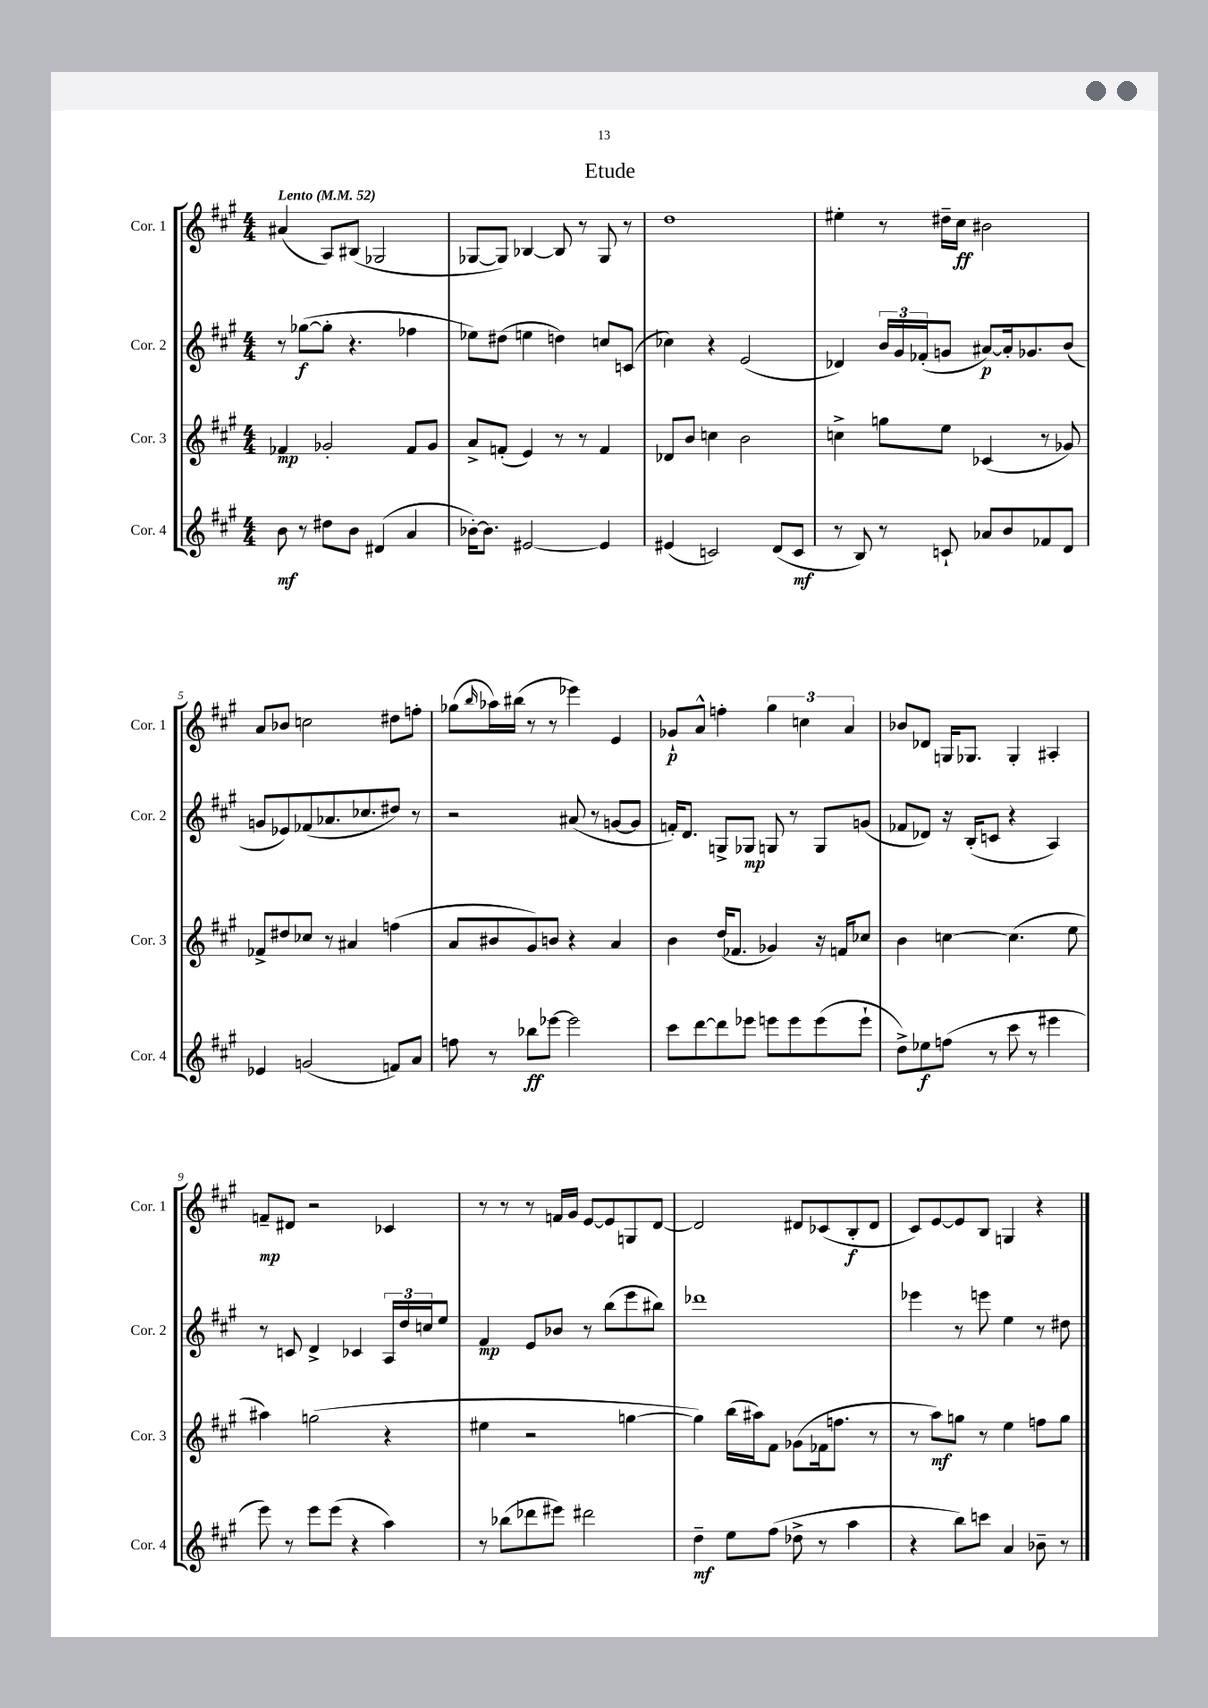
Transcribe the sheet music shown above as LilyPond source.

\header { title = "Etude" }
<<
\new StaffGroup <<
\new Staff = "s0" \with { instrumentName = "Cor. 1" shortInstrumentName = "Cor. 1" } {
    \clef treble \key a \major \numericTimeSignature \time 4/4 \tempo "Lento" 4 = 52
    ais'4( a8) bis8( ges2 |
    ges8~ ges8) bes4~ bes8 r8 ges8 r8 |
    d''1 |
    eis''4-. r8 dis''16-- cis''16\ff bis'2 |
    a'8 bes'8 c''2 dis''8 f''8-. |
    ges''8( \grace { b''16 } aes''16) bis''16( r8 r8 ees'''4) e'4 |
    ges'8-!\p a'8-^ f''4-. \tuplet 3/2 { gis''4 c''4 a'4 } |
    bes'8 des'8 g16 ges8. ges4-. ais4-. |
    f'8--\mp dis'8 r2 ces'4 |
    r8 r8 r8 f'16 gis'16 e'8~ e'8 g8 d'8~ |
    d'2 dis'8 ces'8( b8-.\f dis'8 |
    cis'8) e'8~ e'8 b8 g4 r4 \bar "|." |
}
\new Staff = "s1" \with { instrumentName = "Cor. 2" shortInstrumentName = "Cor. 2" } {
    \clef treble \key a \major \numericTimeSignature \time 4/4
    r8 ges''8~\f( ges''8-. r4. fes''4 |
    ees''8) dis''8( e''4 d''4) c''8 c'8( |
    ces''4) r4 e'2( |
    des'4) \tuplet 3/2 { b'16 gis'16 fes'16-.( } g'8 ais'8~\p) ais'16-. ges'8. b'8( |
    g'8 ees'8) fes'8( aes'8. ces''8. dis''8) r8 |
    r2 ais'8( r8 g'8~ g'8 |
    f'16-.) d'8. g8-> ges8\mp g8 r8 g8 g'8( |
    fes'8 des'8) r16 b16-.( c'8 r4 a4) |
    r8 c'8 d'4-> ces'4 \tuplet 3/2 { a16 d''16 c''16 } e''8 |
    fis'4\mp e'8 bes'8 r8 b''8( e'''8 bis''8) |
    des'''1 |
    ees'''4 r8 e'''8 e''4 r8 dis''8 \bar "|." |
}
\new Staff = "s2" \with { instrumentName = "Cor. 3" shortInstrumentName = "Cor. 3" } {
    \clef treble \key a \major \numericTimeSignature \time 4/4
    fes'4\mp ges'2-. fes'8 ges'8 |
    a'8-> f'8-.( e'4) r8 r8 f'4 |
    des'8 b'8 c''4 b'2 |
    c''4-> g''8 e''8 ces'4( r8 ges'8) |
    fes'8-> dis''8 ces''8 r8 ais'4 f''4( |
    a'8 bis'8 gis'8) b'8 r4 a'4 |
    b'4 d''16( fes'8. ges'4) r16 f'16 ces''8 |
    b'4 c''4~ c''4.( e''8 |
    ais''4) g''2( r4 |
    eis''4 r2 g''4~ |
    g''4) b''16( ais''16) fis'8 ges'8( fes'16 f''8. r8 |
    r8 a''8\mf) g''8 r8 e''4 f''8 g''8 \bar "|." |
}
\new Staff = "s3" \with { instrumentName = "Cor. 4" shortInstrumentName = "Cor. 4" } {
    \clef treble \key a \major \numericTimeSignature \time 4/4
    b'8\mf r8 dis''8 b'8 dis'4( a'4 |
    bes'16~-.) bes'8. eis'2~ eis'4 |
    eis'4( c'2) d'8( c'8\mf |
    r8 b8) r8 c'8-! aes'8 b'8 fes'8 d'8 |
    ees'4 g'2( f'8) a'8 |
    f''8 r8 bes''8\ff ees'''8~ ees'''2 |
    cis'''8 d'''8~ d'''8 ees'''8 e'''8 e'''8 e'''8( e'''8-! |
    d''8->) ees''8\f f''8( r8 cis'''8 r8 eis'''4 |
    e'''8) r8 e'''8 e'''8( r4 a''4) |
    r8 bes''8( des'''8 eis'''8) dis'''2 |
    d''4--\mf e''8 fis''8( des''8-> r8 a''4 |
    r4 b''8) c'''8 a'4 bes'8-- r8 \bar "|." |
}
>>
>>
